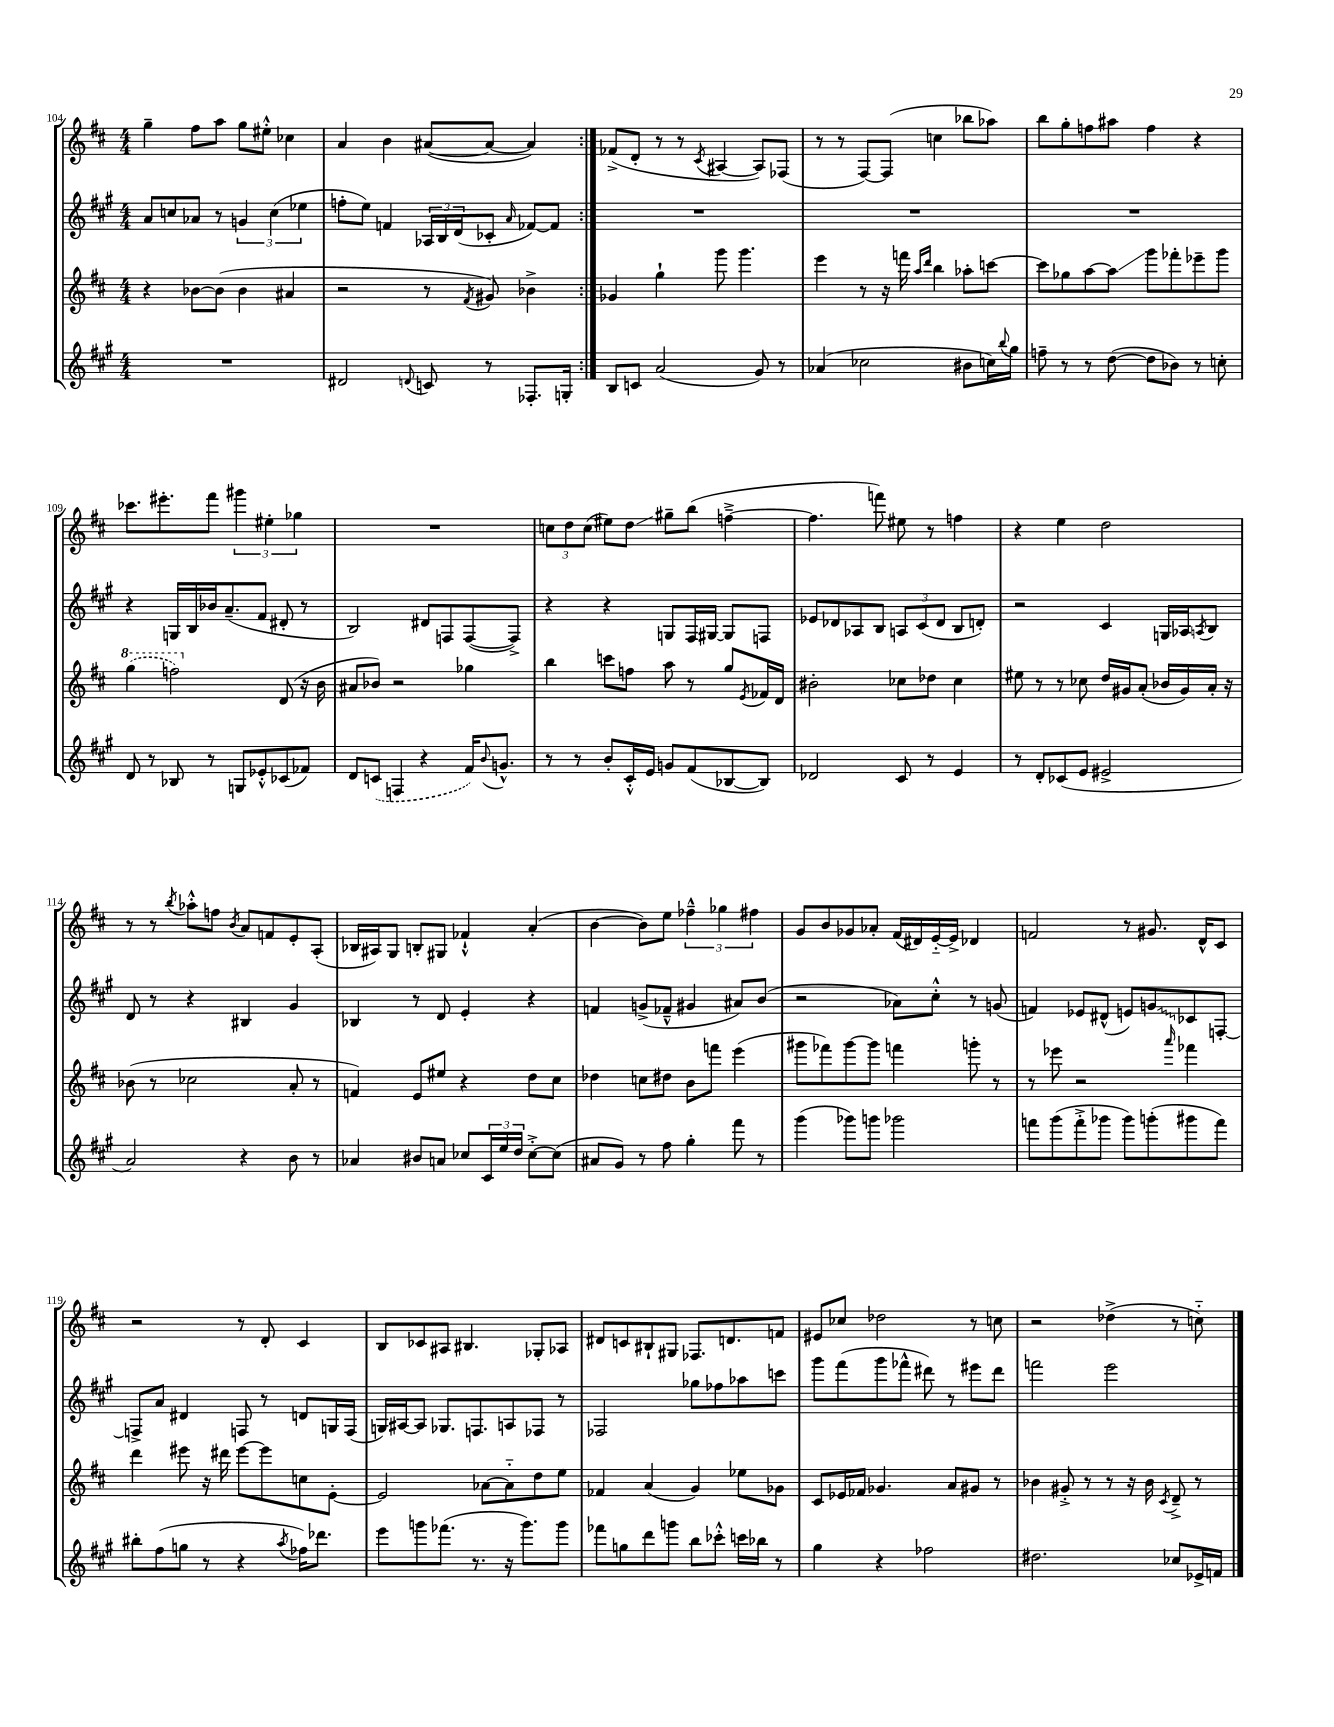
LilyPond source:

<<
\new StaffGroup <<
\new Staff = "s0" {
    \clef treble \key d \major \numericTimeSignature \time 4/4
    \repeat volta 2 { g''4-- fis''8 a''8 g''8 eis''8-.-^ ces''4 |
    a'4 b'4 ais'8~( ais'8~ ais'4) | }
    fes'8->( d'8-. r8 r8 \acciaccatura { cis'8 } ais4~ ais8) fes8( |
    r8 r8 fis8~) fis8( c''4 bes''8 aes''8) |
    b''8 g''8-. f''8 ais''8 f''4 r4 |
    ces'''8. eis'''8.-. fis'''8 \tuplet 3/2 { gis'''4 eis''4-. ges''4 } |
    R1 |
    \tuplet 3/2 { c''8 d''8 c''8( } eis''8) d''8\glissando gis''8-- b''8( f''4~---> |
    f''4. f'''8) eis''8 r8 f''4 |
    r4 e''4 d''2 |
    r8 r8 \acciaccatura { b''8 } aes''8-.-^ f''8 \acciaccatura { b'8 } a'8 f'8 e'8-. a8-.( |
    bes16 ais16) g8 b8-. gis8 fes'4-!-^ a'4-.( |
    b'4~ b'8) e''8 \tuplet 3/2 { fes''4---^ ges''4 fis''4 } |
    g'8 b'8 ges'8 aes'8-. fis'16( dis'16) e'16~-_ e'16-> des'4 |
    f'2 r8 gis'8. d'16-^ cis'8 |
    r2 r8 d'8-. cis'4 |
    b8 ces'8 ais8 bis4. ges8-. aes8 |
    dis'8 c'8 bis8-! gis8 fes8. d'8. f'8 |
    eis'8 ces''8 des''2 r8 c''8 |
    r2 des''4->( r8 c''8-_) \bar "|." |
}
\new Staff = "s1" {
    \clef treble \key a \major \numericTimeSignature \time 4/4
    \repeat volta 2 { a'8 c''8 aes'8 r8 \tuplet 3/2 { g'4 c''4( ees''4 } |
    f''8-. e''8) f'4 \tuplet 3/2 { aes16 b16 d'16( } ces'8-. \grace { a'16 } fes'8~) fes'8 | }
    R1 |
    R1 |
    R1 |
    r4 g16 b16 bes'16 a'8.--( fis'8 dis'8-. r8 |
    b2) dis'8 f8 f8~( f8->) |
    r4 r4 g8 fis16 gis16~ gis8 f8 |
    ees'8 des'8 aes8 b8 \tuplet 3/2 { a8 cis'8( des'8 } b8 d'8-.) |
    r2 cis'4 g16 aes16 \acciaccatura { a8 } b8 |
    d'8 r8 r4 bis4 gis'4 |
    bes4 r8 d'8 e'4-. r4 |
    f'4 g'8->( fes'8---^ gis'4 ais'8) b'8( |
    r2 aes'8) cis''8-.-^ r8 g'8( |
    f'4) ees'8 dis'8-^( e'8) \once \override Glissando.style = #'zigzag g'8\glissando ces'8 f8~-. |
    f8-> a'8 dis'4 f8 r8 d'8 g16 f16( |
    g16) ais16~ ais8 ges8. f8. a8 fes8 r8 |
    fes2 ges''8 fes''8 aes''8 c'''8 |
    gis'''8 fis'''8( gis'''8 fes'''8-^ dis'''8) r8 eis'''8 dis'''8 |
    f'''2 e'''2 \bar "|." |
}
\new Staff = "s2" {
    \clef treble \key d \major \numericTimeSignature \time 4/4
    \repeat volta 2 { r4 bes'8~ bes'8( bes'4 ais'4 |
    r2 r8 \acciaccatura { fis'8 } gis'8) bes'4-> | }
    ges'4 g''4-! g'''8 g'''4. |
    e'''4 r8 r16 f'''16 \grace { a''16 d'''16 } b''4 aes''8-. c'''8~ |
    c'''8 ges''8 a''8~ a''8\glissando g'''8 fes'''8-. ees'''8-- g'''8 |
    \ottava #1 \once \slurDashed g'''4( f'''2) \ottava #0 d'8( r16 b'16 |
    ais'8 bes'8) r2 ges''4 |
    b''4 c'''8 f''8 a''8 r8 g''8 \acciaccatura { e'8 } fes'16 d'16 |
    bis'2-. ces''8 des''8 ces''4 |
    eis''8 r8 r8 ces''8 d''16 gis'16 a'8-.( bes'16 gis'16) a'16-. r16 |
    bes'8( r8 ces''2 a'8-. r8 |
    f'4) e'8 eis''8 r4 d''8 cis''8 |
    des''4 c''8 dis''8 b'8 f'''8 e'''4( |
    gis'''8 fes'''8) gis'''8~ gis'''8 f'''4 g'''8-. r8 |
    r8 ees'''8 r2 \grace { a'''16 } fes'''4 |
    d'''4 eis'''8 r16 dis'''16 eis'''8~ eis'''8 c''8 e'8~-. |
    e'2 aes'8~ aes'8-_ d''8 e''8 |
    fes'4 a'4( g'4) ees''8 ges'8 |
    cis'8 ees'16 fes'16 ges'4. a'8 gis'8 r8 |
    bes'4 gis'8-.-> r8 r8 r16 bes'16 \acciaccatura { cis'8 } d'8---> r8 \bar "|." |
}
\new Staff = "s3" {
    \clef treble \key a \major \numericTimeSignature \time 4/4
    \repeat volta 2 { R1 |
    dis'2 \appoggiatura { d'8 } c'8 r8 fes8.-. g16-. | }
    b8 c'8 a'2( gis'8) r8 |
    aes'4( ces''2 bis'8 c''16) \appoggiatura { b''8 } gis''16 |
    f''8-- r8 r8 d''8~( d''8 bes'8) r8 c''8-. |
    d'8 r8 bes8 r8 g8 ees'8-.-^ ces'8( fes'8) |
    d'8 \once \slurDashed c'8( f4 r4 fis'16) \appoggiatura { b'8 } g'8.-^ |
    r8 r8 b'8-. cis'16-.-^ e'16 g'8 fis'8( bes8~ bes8) |
    des'2 cis'8 r8 e'4 |
    r8 d'8-. ces'8( e'8 eis'2-> |
    a'2) r4 b'8 r8 |
    aes'4 bis'8 a'8 ces''8 \tuplet 3/2 { cis'16 e''16 d''16 } ces''8~-.-> ces''8( |
    ais'8 gis'8) r8 fis''8 gis''4-. fis'''8 r8 |
    gis'''4( ges'''8) g'''8 ges'''2 |
    f'''8 gis'''8( f'''8-.-> ges'''8 ges'''8) g'''8-.( gis'''8 f'''8) |
    bis''8-. fis''8( g''8 r8 r4 \acciaccatura { a''8 } fes''16) des'''8. |
    e'''8 g'''8 fes'''8.( r8. r16 g'''8.) g'''8 |
    fes'''8 g''8 d'''8 g'''8 b''8 ces'''8-.-^ c'''16 bes''16 r8 |
    gis''4 r4 fes''2 |
    dis''2. ces''8 ees'16-> f'16 \bar "|." |
}
>>
>>
\layout { \context { \Score currentBarNumber = #104 } }
